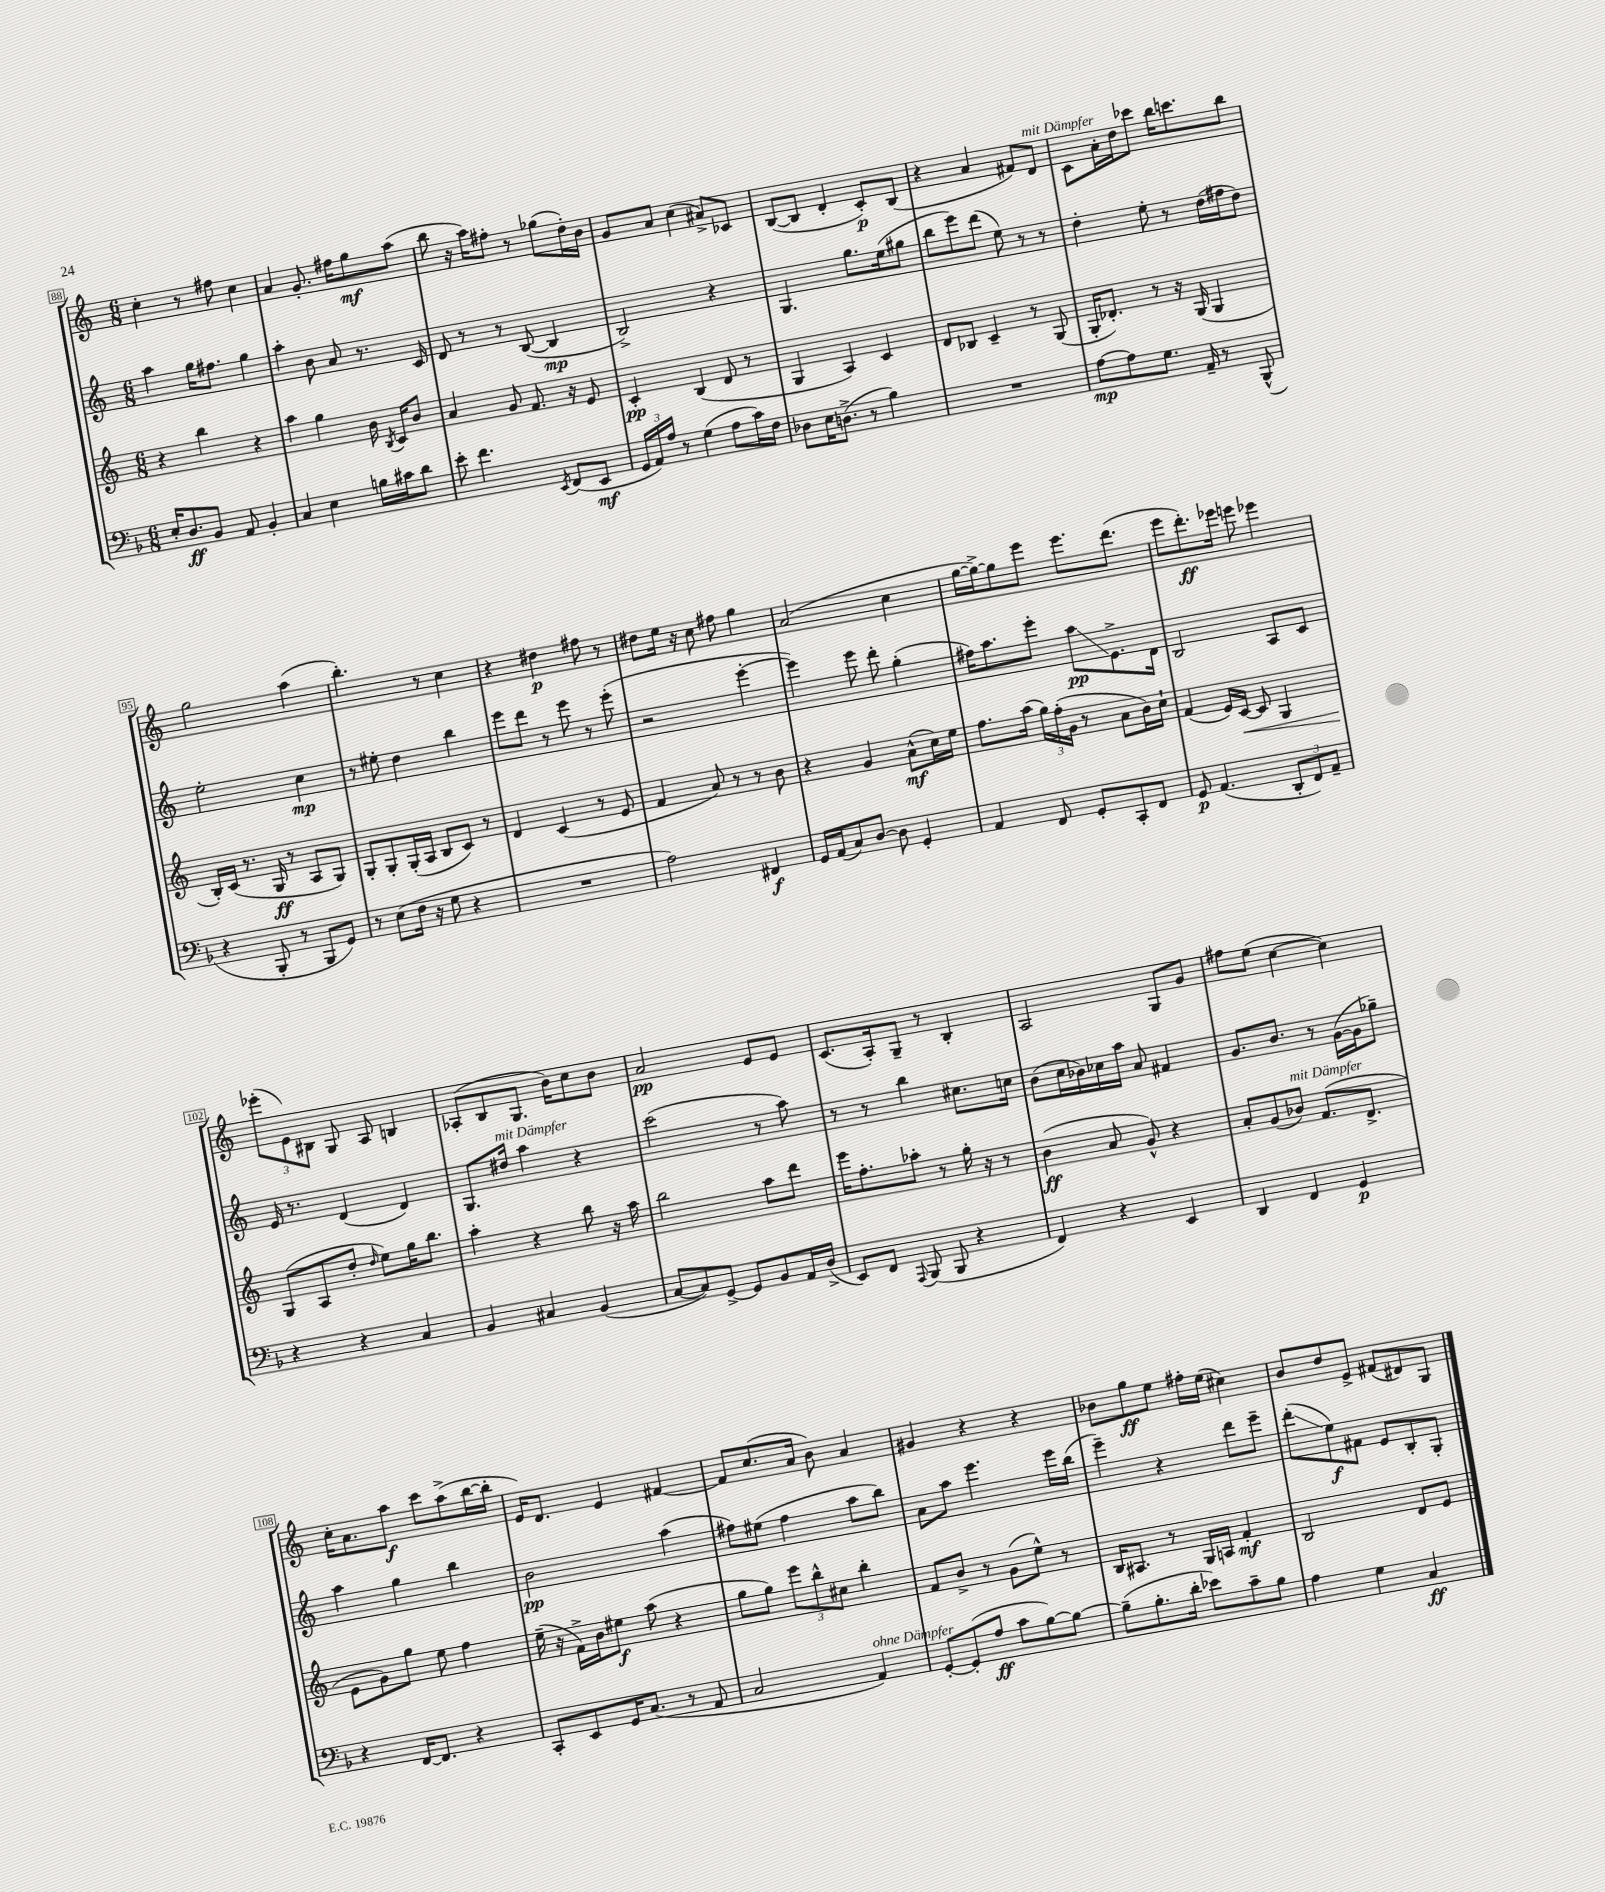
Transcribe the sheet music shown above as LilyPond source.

<<
\new StaffGroup <<
\new Staff = "s0" {
    \clef treble \key c \major \numericTimeSignature \time 6/8
    \autoBeamOff c''4-. r8 fis''8 c''4 |
    a'4 g'8.-. fis''16[ g''8\mf a''8]( |
    b''8 r16 a''16[) fis''8]-. r8 ges''8[( d''16-.) b'16] |
    g'8[ a'8] c''4( ais'8[->) ces'8] |
    b8[~( b8] d'4-. c'8[-.\p) b8]( |
    r4 a'4 fis'8[) d'8]^\markup { \italic "mit Dämpfer" } |
    c'8[ a'16-. d''16 ces'''8] b''16[ c'''8. b''8] |
    g''2 a''4( |
    b''4.-.) r8 c''4 |
    r4 dis''4\p fis''8 r8 |
    dis''8[ e''16] r16 c''8 fis''8 g''4 |
    a'2( c''4 |
    g''16[~ g''16~->) g''8 e'''8] e'''8.[ d'''8.]( |
    e'''8[ d'''8.-.\ff) ees'''16] e'''8 ees'''4 |
    \tuplet 3/2 { ees'''8[-.( e'8) bis8] } g8 a8 b4 |
    aes8[-.( b8 g8.] b'16[) c''8 b'8] |
    a'2\pp e'8[ e'8] |
    c'8.[( a16-.) g8]-- r8 b4-. |
    a2 g8[ g'8] |
    fis''8[ e''8]( c''4~ c''4) |
    c''16[-. a'8. a''8]\f c'''8[ a''8->( b''16~ b''16]-. |
    e'16[) d'8.] e'4 fis'4~ |
    fis'8[ c''8.( a'16] b'8) a'4 |
    gis'4 r4 r4 |
    bes'8[ g''8\ff e''8] fis''16[-. e''16]( cis''4) |
    b'8[ d''8 e'8]-> fis'8[( dis'8) g8] \bar "|." |
}
\new Staff = "s1" {
    \clef treble \key c \major \numericTimeSignature \time 6/8
    \autoBeamOff a''4 g''16[ fis''8.] g''4 |
    a''4-. b'8 a'8 r8. c'16 |
    d'8 r8 r8 b8~( b4\mp |
    b2->) r4 |
    g4. g''8.[ e''16( gis''8] |
    b''8[ e'''8) d'''8]( e''8) r8 r8 |
    d''4-. e''8-. r8 d''16[( fis''16 d''8]) |
    e''2-. c''4\mp |
    r8 eis''8-. d''4 b''4 |
    e'''8[ d'''8] r8 e'''8 r8 e'''8-.( |
    r2 e'''4~-. |
    e'''4) e'''8 d'''8-. g''4-.( |
    fis''16[) a''8. e'''8]-. a''8[\glissando\pp e'8.-> d'16] |
    b2 a8[ c'8] |
    e'16 r8. d'4( d'4) |
    g8.[ dis''16]^\markup { \italic "mit Dämpfer" } a''4 r4 |
    c'''2( r8 a''8) |
    r8 r8 b''4 cis''8.[ c''16] |
    b'8[( c''16 bes'16) ces''16 a''16] a'8 fis'4 |
    g'8.[ b'8.] r8 g'16[~( g'16 ges''8]--) |
    a''4 g''4 b''4 |
    b'2\pp a''4( |
    fis''8[) eis''8]( fis''4 a''8[ b''8]) |
    a'8[ a''8] e'''4. e'''16[ b''16]( |
    e'''4--) r4 d'''8[ e'''8]-- |
    d'''8[-.\glissando( e''8\f) fis'8] e'8[ b8-. g8]-. \bar "|." |
}
\new Staff = "s2" {
    \clef treble \key c \major \numericTimeSignature \time 6/8
    \autoBeamOff r4 b''4 r4 |
    a''4 g''4 b'16 \acciaccatura { b8 } c'16[ b'8] |
    a'4 g'8 f'8. r16 e'8 |
    c'4-.\pp b4( d'8 r8 |
    g4 a4) c'4 |
    d'8[ bes8] c'4-- r8 g8( |
    g16[-. des'8.]-.) r8 r16 g16( g4 |
    b16[-.) c'16]( r8. g16\ff r8 a8[ g8]) |
    g8[-. g8-. g16-.( a16] b8[ c'8]) r8 |
    d'4 c'4( r8 e'8 |
    f'4 a'8) r8 r8 b'8 |
    r4 g'4 a'8[-^\mf( c''16) e''16] |
    f''8.[ a''16]( \tuplet 3/2 { g''16[) f''16-.( g'16] } r8 a'8[ b'16) c''16]-! |
    f'4( e'16[) c'16]~\< c'8 g4 |
    g8[\!( a8 d''8]-. \grace { d''16 } e''8[) g''16 b''8.] |
    a''4-. r4 b''8 r16 a''16 |
    b''2 a''8[ d'''8] |
    e'''16[ f''8.-. aes''8]-. r8 g''16-. r16 r8 |
    b'4\ff( a'8 g'8-^) r4 |
    a'8[-. g'8( bes'8]^\markup { \italic "mit Dämpfer" }) f'8.[( d'8.]-> |
    e'8[ g'8) g''8] e''8 f''4 |
    e''16--( r16 f'16[->) b'16 eis''8]\f a''8( r4 |
    g''8[ g''8]) \tuplet 3/2 { e'''8[ b''8-^ cis''8] } b''4-. |
    f'8[ b'8]-> r8 g'8[( e''8]-^) r8 |
    b16[ ais8.] r8 g16[ a16] f'4-.\mf |
    b2 d'8[ e'8] \bar "|." |
}
\new Staff = "s3" {
    \clef bass \key f \major \numericTimeSignature \time 6/8
    \autoBeamOff e16[-. d8.\ff bes,8] a,8 bes,4-. |
    c4 e4 b16[ cis'16 d'8] |
    e'8-. f'4. \acciaccatura { e,8 } f,8[( e,8]\mf |
    \tuplet 3/2 { g,16[ a,16) a16] } r8 g4( a8[ c'16) f16] |
    des8[ e16 d8.]->( r8 bes4) |
    R2. |
    a8[~\mp a8 g8.] a,16-- r8 bes,,8-^( |
    r4 bes,,8-. r8 bes,,8[ g,8]) |
    r8 e8[( f16] r16 g8 r4 |
    R2. |
    a2) fis,4\f |
    g,16[ a,16( c8) d8]~ d8 g,4-. |
    a,4 f,8 g,8[-. c,8-. f,8] |
    g,8\p a,4.( \tuplet 3/2 { d,8[-. f,8) a,8]-- } |
    r4 r4 c4 |
    bes,4 cis4 bes,4( |
    c8[~ c8) g,8]~-> g,8[ bes,8 a,16 d16]->( |
    e,8[) f,8] \appoggiatura { a,,8 } bes,,8( bes,,8 r4 |
    f,4) r4 e,4 |
    d,4 f,4 g,4\p |
    r4 f,16[~ f,8.] r4 |
    c,8[-. e,8 g,16 c8.]( r8 a,8 |
    c2 a,4^\markup { \italic "ohne Dämpfer" }) |
    g,8[~-. g,8-.( a8]\ff c'8[ bes8~) bes8]~ |
    bes8[--( bes8.-. d'16]-. ees'8[) c'8-- bes8] |
    a4 g4 c4\ff \bar "|." |
}
>>
>>
\layout { \context { \Score currentBarNumber = #88 \override BarNumber.stencil = #(make-stencil-boxer 0.1 0.3 ly:text-interface::print) } }
